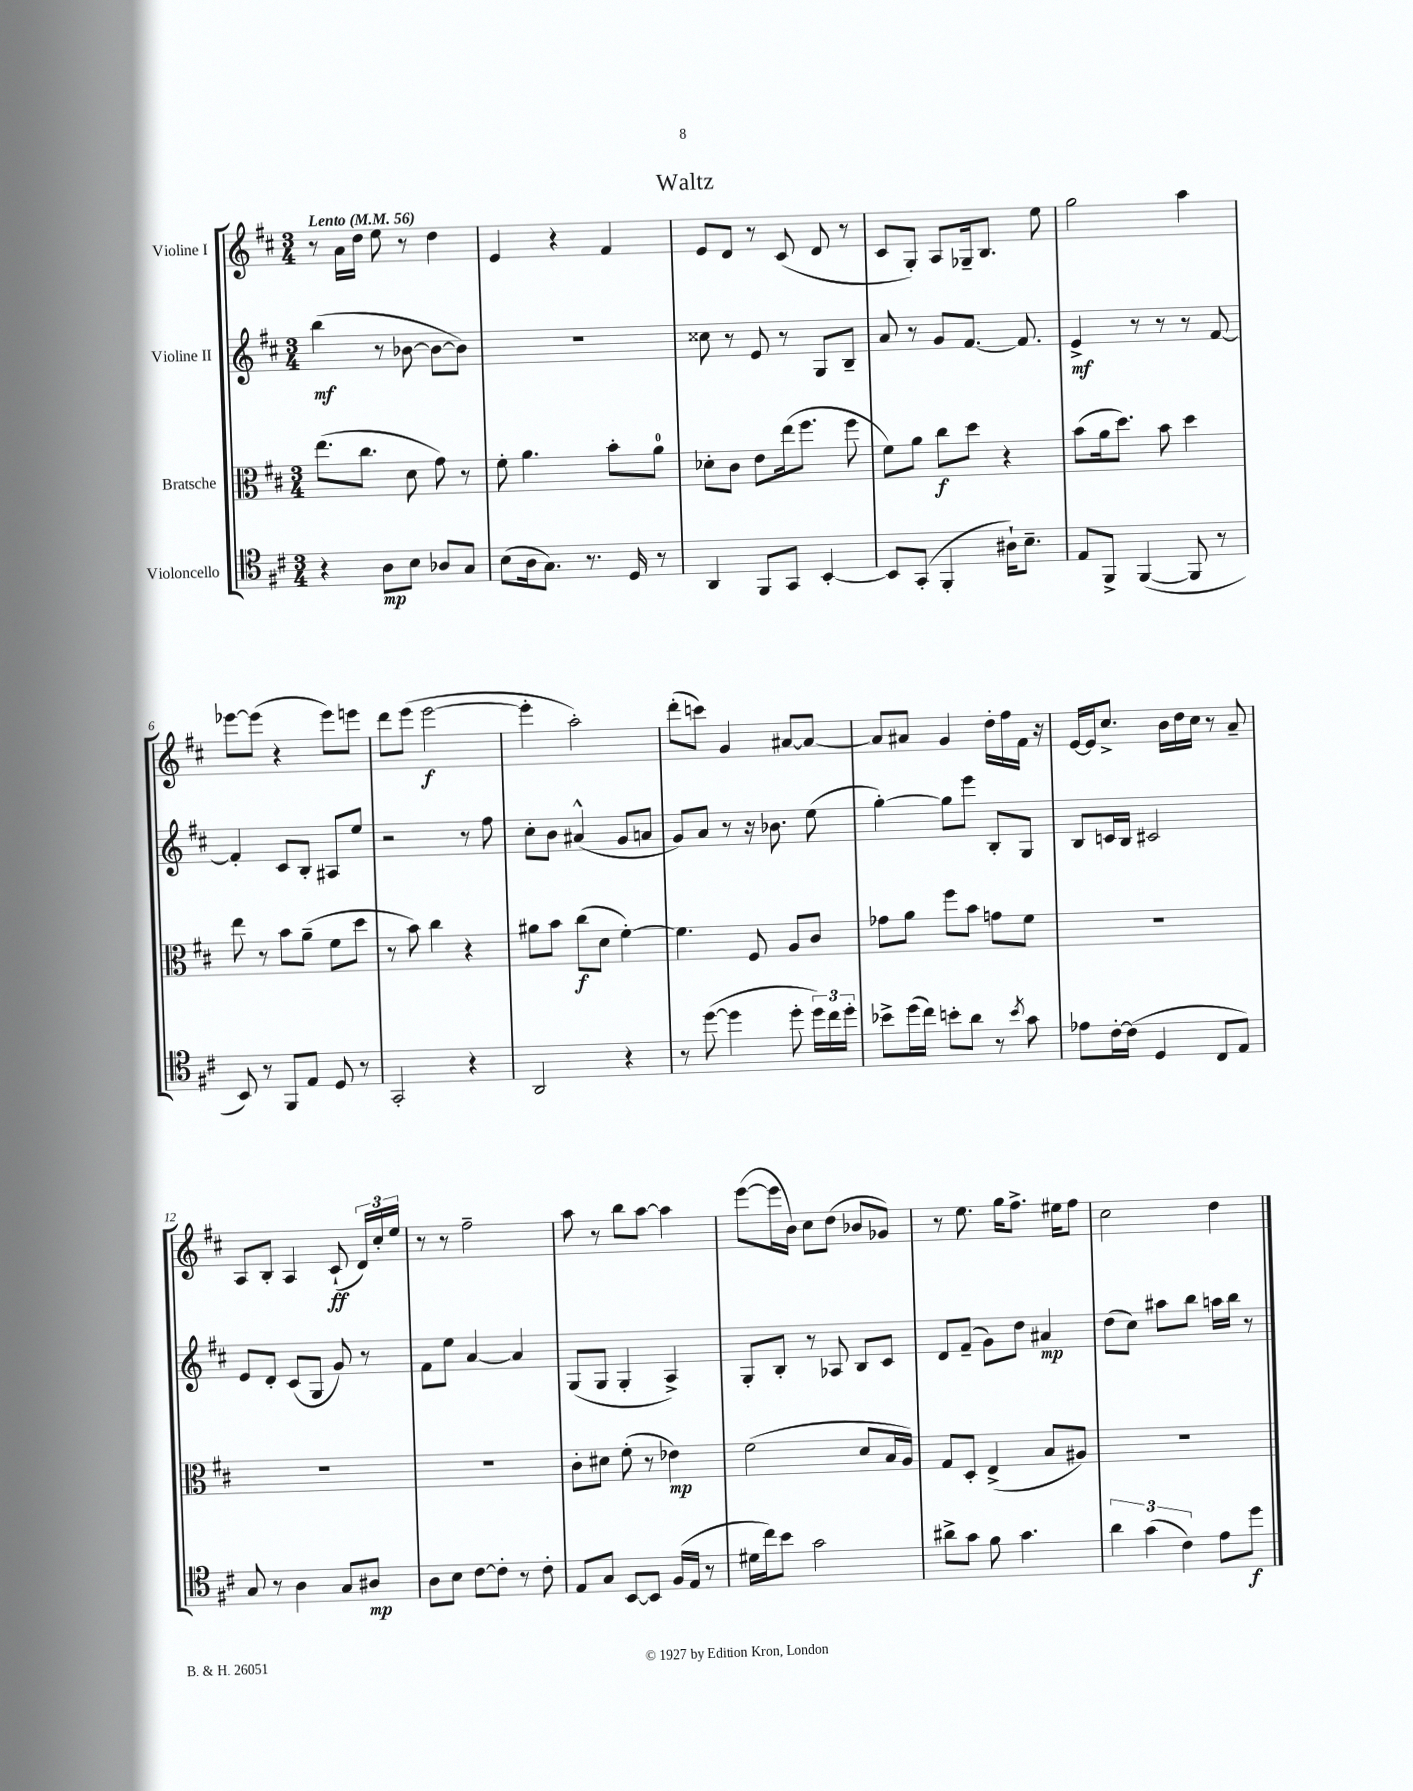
\header { title = "Waltz" }
<<
\new StaffGroup <<
\new Staff = "s0" \with { instrumentName = "Violine I" } {
    \clef treble \key d \major \numericTimeSignature \time 3/4 \tempo "Lento" 4 = 56
    \autoBeamOff r8 a'16[ d''16] e''8 r8 d''4 |
    e'4 r4 fis'4 |
    e'8[ d'8] r8 cis'8( d'8 r8 |
    cis'8[ g8]-.) a8[ ges16-- b8.] e''8 |
    g''2 a''4 |
    ees'''8[~ ees'''8]( r4 ees'''8[) e'''8] |
    d'''8[ e'''8]( e'''2~\f |
    e'''4-. a''2-.) |
    d'''8[-.( c'''8]) g'4 ais'8[~ ais'8]~ |
    ais'8[ ais'8] g'4 d''16[-. fis''16 fis'16] r16 |
    e'16[~ e'16 cis''8.]-> b'16[ d''16 cis''16] r8 a'8-- |
    a8[ b8]-. a4 cis'8-!\ff( \tuplet 3/2 { d'16[) cis''16-. e''16] } |
    r8 r8 fis''2-- |
    a''8 r8 b''8[ a''8]~ a''4 |
    e'''8[~( e'''16 b'16]) cis''8[ d''8]( bes'8[ ges'8]) |
    r8 e''8. g''16[ fis''8.]-> eis''16[ fis''8] |
    cis''2 d''4 \bar "|." |
}
\new Staff = "s1" \with { instrumentName = "Violine II" } {
    \clef treble \key d \major \numericTimeSignature \time 3/4
    \autoBeamOff b''4\mf( r8 bes'8~ bes'8[~ bes'8]) |
    R2. |
    cisis''8 r8 e'8 r8 g8[ b8]-- |
    a'8 r8 g'8[ fis'8.]~ fis'8. |
    e'4->\mf r8 r8 r8 fis'8~ |
    fis'4-. cis'8[ b8]-. ais8[ e''8] |
    r2 r8 fis''8 |
    cis''8[-. b'8] ais'4-^( g'8[ a'8] |
    g'8[) a'8] r8 r16 bes'8. e''8( |
    g''4~-.) g''8[ e'''8] b8[-. g8] |
    b8[ c'16 b16] cis'2 |
    e'8[ d'8]-. cis'8[( g8] g'8) r8 |
    fis'8[ e''8] a'4~ a'4 |
    g8[( g8] g4-. a4->) |
    g8[-. b8]-. r8 aes8 b8[ cis'8] |
    d'8[ fis'8]--( g'8[) d''8] ais'4\mp |
    d''8[( cis''8]) ais''8[ b''8] a''16[ b''16] r8 \bar "|." |
}
\new Staff = "s2" \with { instrumentName = "Bratsche" } {
    \clef alto \key d \major \numericTimeSignature \time 3/4
    \autoBeamOff e''8.[( cis''8.] d'8 g'8) r8 |
    fis'8-. a'4. b'8[-. a'8]-0 |
    des'8[-. cis'8] e'8[ e''16( fis''8.] fis''8 |
    fis'8[) a'8] cis''8[\f d''8] r4 |
    b'8[( a'16 d''8.]) b'8 d''4 |
    e''8 r8 b'8[ a'8]--( fis'8[ d''8] |
    r8 b'8) cis''4 r4 |
    ais'8[ b'8] cis''8[\f( d'8] fis'4~-.) |
    fis'4. fis8 a8[ cis'8] |
    ges'8[ a'8] fis''8[ b'8] g'8[ fis'8] |
    R2. |
    R2. |
    R2. |
    cis'8[-. dis'8] fis'8-.( r8 ees'4\mp) |
    fis'2( d'8[ b16 a16]) |
    g8[ d8]-. e4->( b8[ ais8]) |
    R2. \bar "|." |
}
\new Staff = "s3" \with { instrumentName = "Violoncello" } {
    \clef tenor \key d \major \numericTimeSignature \time 3/4
    \autoBeamOff r4 a8[\mp b8] aes8[ g8] |
    b8[( a16 g8.]) r8. d16 r8 |
    a,4 fis,8[ g,8] b,4~-. |
    b,8[ g,8]-.( fis,4-. ais16[-!) b8.]-- |
    e8[ fis,8]-> fis,4~( fis,8 r8 |
    b,8) r8 fis,8[ e8] d8 r8 |
    g,2-. r4 |
    a,2 r4 |
    r8 d''8~( d''4 d''8-. \tuplet 3/2 { d''16[) cis''16 d''16]-. } |
    bes'8[-> d''16( cis''16]) b'8[-. a'8] r8 \acciaccatura { b'8 } g'8 |
    ees'8[ cis'16~-. cis'16]( d4 cis8[ e8]) |
    g8 r8 a4 g8[ ais8]\mp |
    a8[ b8] cis'8[~ cis'8]-. r8 cis'8-. |
    e8[ g8] b,8[~ b,8] fis16[( e16] r8 |
    dis'16[ cis''16) b'8] g'2 |
    ais'8[-> g'8] fis'8 g'4. |
    \tuplet 3/2 { a'4 g'4( cis'4) } e'8[ d''8]\f \bar "|." |
}
>>
>>
